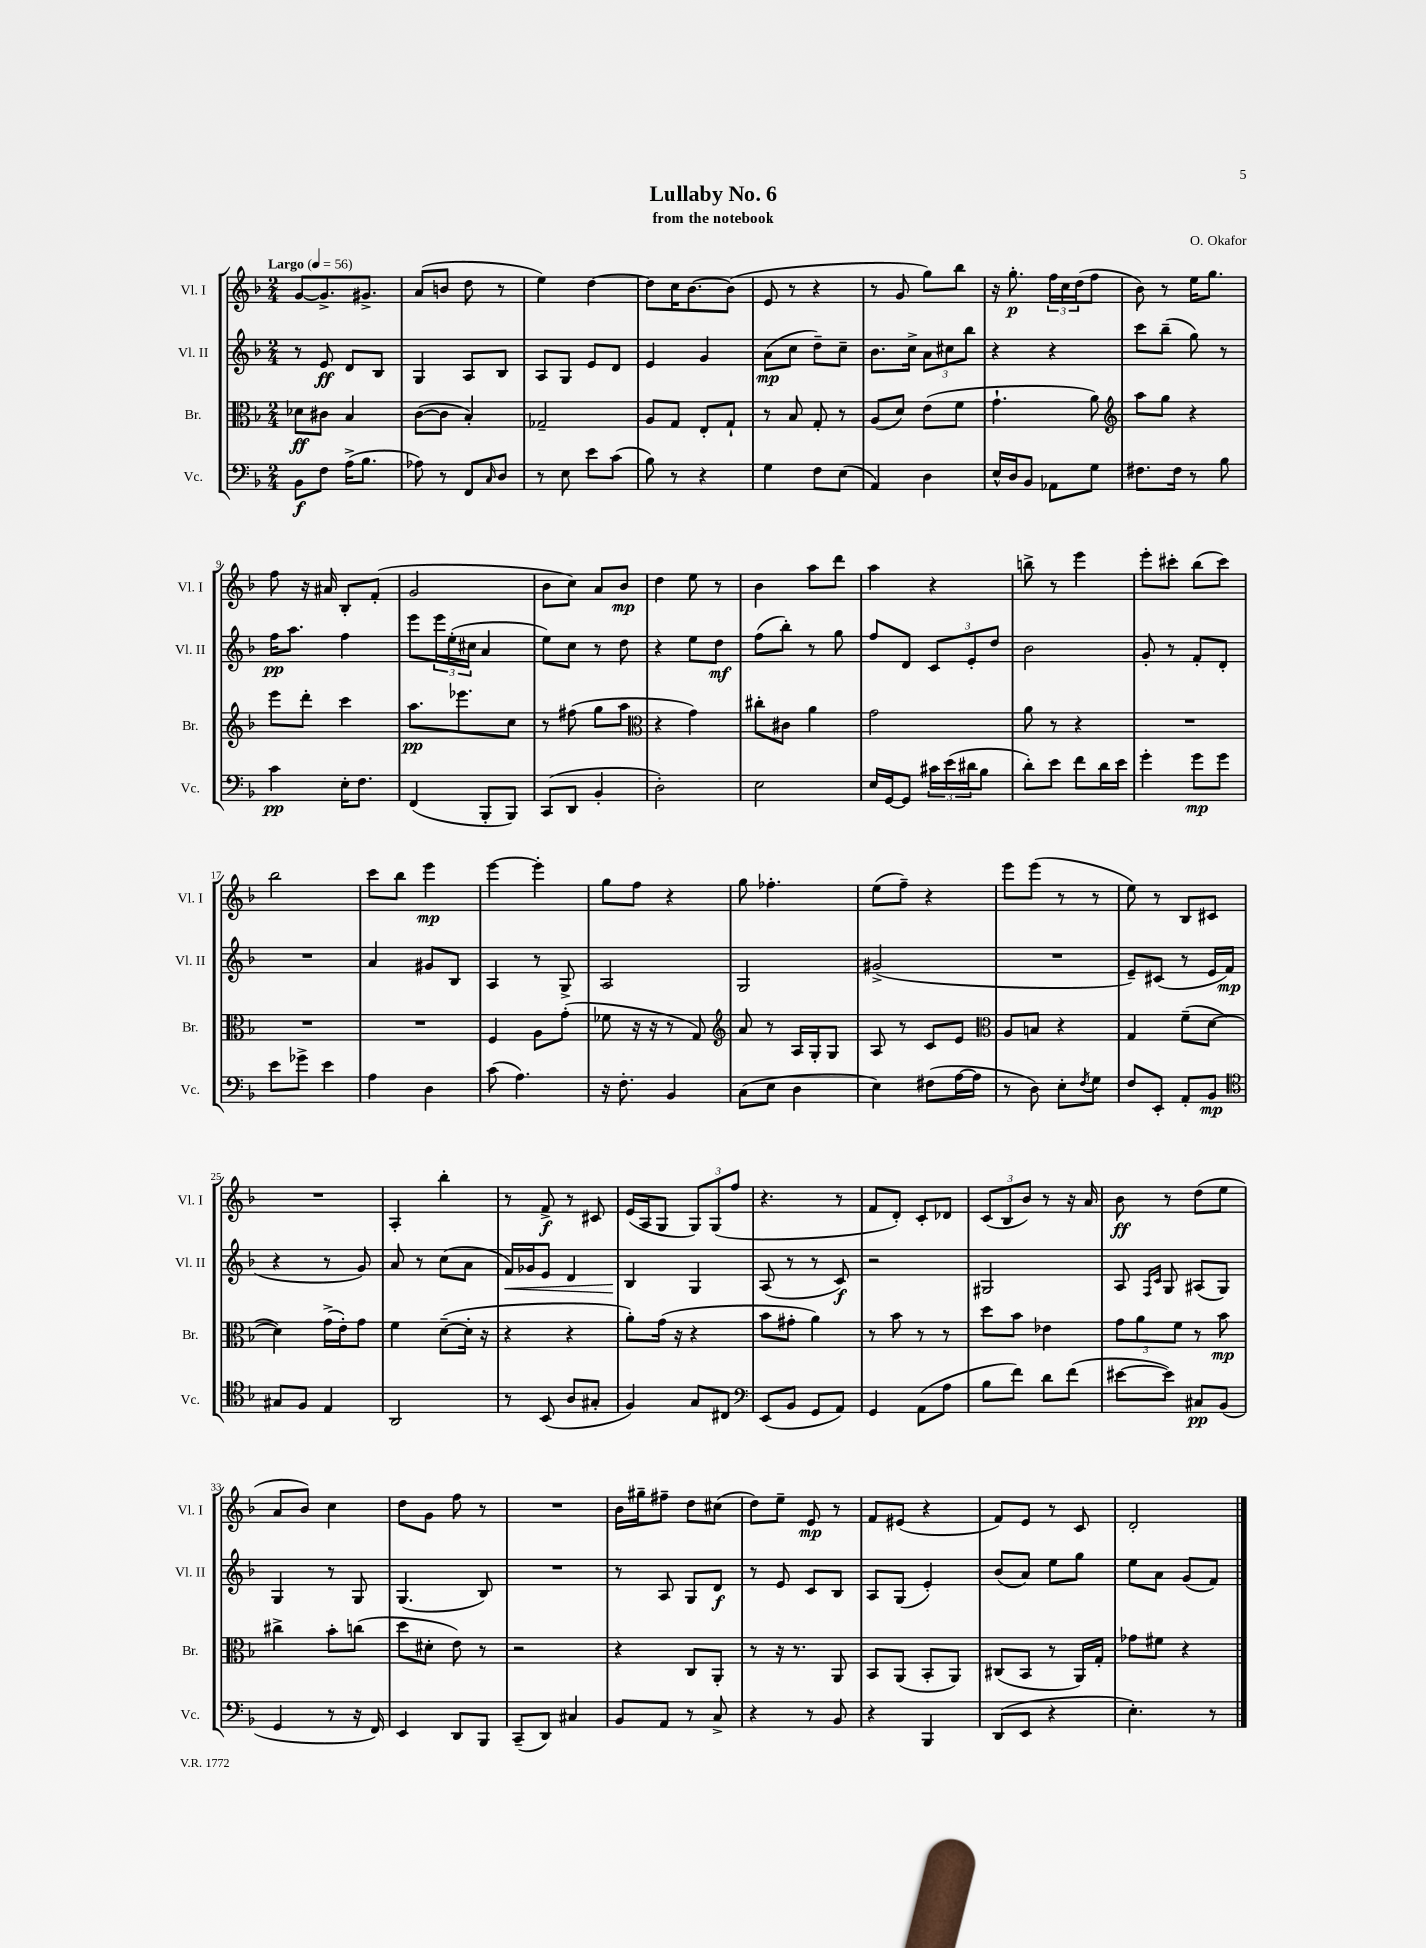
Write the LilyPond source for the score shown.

\header { title = "Lullaby No. 6" composer = "O. Okafor" subtitle = "from the notebook" }
<<
\new StaffGroup <<
\new Staff = "s0" \with { instrumentName = "Vl. I" shortInstrumentName = "Vl. I" } {
    \clef treble \key f \major \numericTimeSignature \time 2/4 \tempo "Largo" 4 = 56
    g'8~ g'8.-> gis'8.-> |
    a'8( b'8 d''8 r8 |
    e''4) d''4~ |
    d''8 c''16 bes'8.~ bes'8( |
    e'8 r8 r4 |
    r8 g'8 g''8) bes''8 |
    r16 g''8.-.\p \tuplet 3/2 { f''16 c''16 d''16( } f''8 |
    bes'8) r8 e''16 g''8. |
    f''8 r16 ais'16 bes8-. f'8-.( |
    g'2 |
    bes'8 c''8) a'8 bes'8\mp |
    d''4 e''8 r8 |
    bes'4 a''8 d'''8 |
    a''4 r4 |
    b''8-> r8 e'''4 |
    e'''8-. cis'''8-. bes''8( cis'''8) |
    bes''2 |
    c'''8 bes''8 e'''4\mp |
    e'''4~ e'''4-. |
    g''8 f''8 r4 |
    g''8 fes''4.-. |
    e''8( f''8--) r4 |
    e'''8 e'''8( r8 r8 |
    e''8) r8 bes8 cis'8 |
    R2 |
    a4-. bes''4-. |
    r8 f'8->\f r8 cis'8 |
    e'16( a16 g8 \tuplet 3/2 { g8) g8( f''8 } |
    r4. r8 |
    f'8 d'8-.) c'8-. des'8 |
    \tuplet 3/2 { c'8( bes8 bes'8) } r8 r16 a'16 |
    bes'8\ff r8 d''8( e''8 |
    a'8 bes'8) c''4 |
    d''8 g'8 f''8 r8 |
    R2 |
    bes'16 gis''16-- fis''8-- d''8 cis''8( |
    d''8) e''8-- e'8\mp r8 |
    f'8 eis'8( r4 |
    f'8) e'8 r8 c'8 |
    d'2-. \bar "|." |
}
\new Staff = "s1" \with { instrumentName = "Vl. II" shortInstrumentName = "Vl. II" } {
    \clef treble \key f \major \numericTimeSignature \time 2/4
    r8 e'8\ff d'8 bes8 |
    g4 a8 bes8 |
    a8 g8 e'8 d'8 |
    e'4 g'4 |
    a'8\mp( c''8 d''8--) c''8-- |
    bes'8. c''16-> \tuplet 3/2 { a'8 cis''8 bes''8 } |
    r4 r4 |
    c'''8 bes''8--( g''8) r8 |
    f''16\pp a''8. f''4 |
    e'''8 \tuplet 3/2 { e'''16 e''16-.( cis''16 } a'4 |
    e''8) c''8 r8 d''8 |
    r4 e''8 d''8\mf |
    f''8( bes''8-.) r8 g''8 |
    f''8 d'8 \tuplet 3/2 { c'8 e'8-. d''8 } |
    bes'2 |
    g'8-. r8 f'8-. d'8-. |
    R2 |
    a'4 gis'8 bes8 |
    a4 r8 g8-> |
    a2 |
    g2 |
    gis'2->( |
    R2 |
    e'8--) cis'8( r8 e'16 f'16\mp |
    r4 r8 g'8) |
    a'8 r8 c''8( a'8 |
    f'16\<) ges'16 e'8 d'4 |
    bes4\! g4 |
    a8( r8 r8 c'8\f) |
    r2 |
    gis2 |
    a8 \grace { f16 c'16 } g8 ais8( g8) |
    g4 r8 g8 |
    g4.( bes8) |
    R2 |
    r8 a8 g8 d'8\f |
    r8 e'8 c'8 bes8 |
    a8 g8( e'4-.) |
    bes'8( a'8) e''8 g''8 |
    e''8 a'8 g'8( f'8) \bar "|." |
}
\new Staff = "s2" \with { instrumentName = "Br." shortInstrumentName = "Br." } {
    \clef alto \key f \major \numericTimeSignature \time 2/4
    des'8\ff cis'8 bes4 |
    c'8~( c'8 bes4-.) |
    ges2-- |
    a8 g8 e8-. g8-! |
    r8 bes8 g8-. r8 |
    a8( d'8) e'8( f'8 |
    g'4.-! a'8) |
    \clef treble a''8 g''8 r4 |
    e'''8 d'''8-. c'''4 |
    a''8.\pp ees'''8. c''8 |
    r8 fis''8( g''8 a''8 |
    \clef alto r4 g'4) |
    cis''8-. cis'8 a'4 |
    g'2 |
    a'8 r8 r4 |
    R2 |
    R2 |
    R2 |
    f4 a8 g'8-.( |
    fes'8 r16 r16 r8 g8) |
    \clef treble a'8 r8 a16 g16-. g8 |
    a8 r8 c'8 e'8 |
    \clef alto a8 b8 r4 |
    g4 f'8--( d'8~ |
    d'4) g'16->( e'16-.) g'8 |
    f'4 d'8~--( d'16-. r16 |
    r4 r4 |
    a'8-.) g'16( r16 r4 |
    bes'8 gis'8-. a'4) |
    r8 bes'8 r8 r8 |
    d''8 bes'8 ees'4 |
    \tuplet 3/2 { g'8 a'8 f'8 } r8 bes'8\mp |
    cis''4-> bes'8-. c''8( |
    d''8 dis'8-. e'8) r8 |
    r2 |
    r4 c8 a,8-. |
    r8 r16 r8. a,8 |
    bes,8 a,8( bes,8-. a,8) |
    cis8( bes,8 r8 a,16) g16-. |
    ges'8 fis'8 r4 \bar "|." |
}
\new Staff = "s3" \with { instrumentName = "Vc." shortInstrumentName = "Vc." } {
    \clef bass \key f \major \numericTimeSignature \time 2/4
    bes,8\f f8 a16->( bes8. |
    aes8) r8 f,8 \grace { c16 } d8 |
    r8 e8 e'8 c'8( |
    bes8) r8 r4 |
    g4 f8 e8( |
    a,4) d4 |
    e16-^ d16 bes,8 aes,8 g8 |
    fis8. fis16 r8 bes8 |
    c'4\pp e16-. f8. |
    f,4( bes,,8-. bes,,8) |
    c,8( d,8 bes,4-. |
    d2-.) |
    e2 |
    e16 g,16~ g,8 \tuplet 3/2 { cis'16 e'16( dis'16 } bes8 |
    d'8-.) e'8 f'8 d'16 e'16 |
    g'4-. g'8\mp g'8 |
    e'8 ges'8-> e'4 |
    a4 d4 |
    c'8( a4.) |
    r16 f8.-. bes,4 |
    c8( e8 d4 |
    e4) fis8( a16~ a16 |
    r8 d8) e8-. \acciaccatura { f8 } g8 |
    f8 e,8-. a,8-. bes,8\mp |
    \clef tenor gis8 f8 e4 |
    a,2 |
    r8 bes,8( a8 gis8-. |
    f4) g8 cis8 |
    \clef bass e,8( bes,8 g,8 a,8) |
    g,4 a,8( a8 |
    bes8 f'8) d'8 f'8( |
    eis'8~ eis'8) cis8\pp bes,8( |
    g,4 r8 r16 f,16) |
    e,4 d,8 bes,,8 |
    c,8--( d,8) cis4 |
    bes,8 a,8 r8 c8-> |
    r4 r8 bes,8 |
    r4 bes,,4 |
    d,8( e,8 r4 |
    e4.-.) r8 \bar "|." |
}
>>
>>
